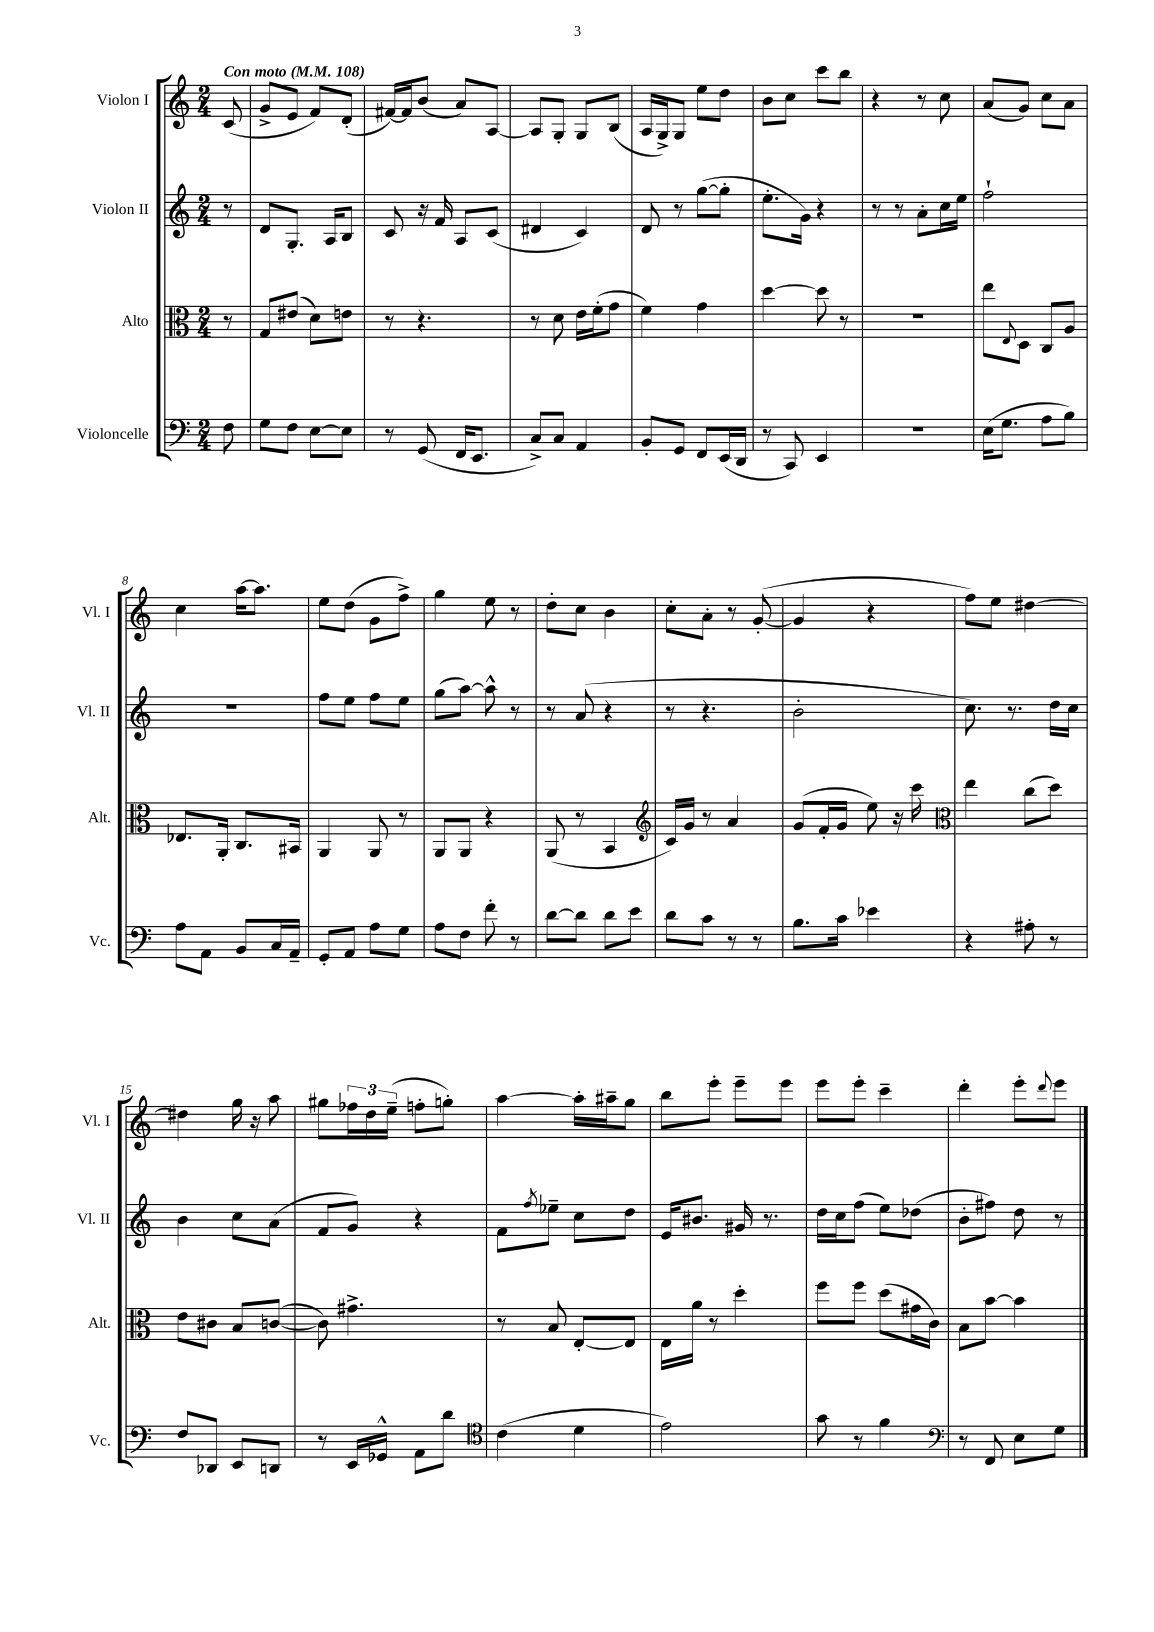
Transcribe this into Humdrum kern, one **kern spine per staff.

**kern	**kern	**kern	**kern
*part4	*part3	*part2	*part1
*staff4	*staff3	*staff2	*staff1
*I"Violoncelle	*I"Alto	*I"Violon II	*I"Violon I
*I'Vc.	*I'Alt.	*I'Vl. II	*I'Vl. I
*clefF4	*clefC3	*clefG2	*clefG2
*k[]	*k[]	*k[]	*k[]
*M2/4	*M2/4	*M2/4	*M2/4
*MM108	*MM108	*MM108	*MM108
=	=	=	=
!	!	!	!LO:TX:a:B:t=Con moto
8F\	8r	8r	(8c/
=1	=1	=1	=1
8G\L	8G/L	8d/L	8g^/L
8F\J	(8e#X/J	8.G'/J	8e/J
[8E\L	8d\L)	.	8f/L)
.	.	16A/KL	.
8E\J]	8en\J	8B/J	(8d'/J
=2	=2	=2	=2
8r	8r	8c/	[16f#X/LL)
.	.	.	16f#/J]
(8GG/	4.r	16r	(8b/J
.	.	16f/	.
16FF/KL	.	8A/L	8a/L)
8.EE/J	.	.	.
.	.	(8c/J	[8A/J
=3	=3	=3	=3
8C^/L)	8r	4d#X/	8A/L]
8C/J	8d\	.	8G'/J
4AA/	16e\LL	4c/)	8G/L
.	(16f'\J	.	.
.	8g\J	.	(8B/J
=4	=4	=4	=4
8BB'/L	4f\)	8d/	16A/LL
.	.	.	16G^/J)
8GG/J	.	8r	8G/J
8FF/L	4g\	([8gg\L	8ee\L
(16EE/L	.	8gg'\J]	8dd\J
16DD/JJ	.	.	.
=5	=5	=5	=5
8r	[4dd\	8.ee'\L	8b\L
8CC/)	.	.	8cc\J
.	.	16g\Jk)	.
4EE/	8dd\]	4r	8ccc\L
.	8r	.	8bb\J
=6	=6	=6	=6
2r	2r	8r	4r
.	.	8r	.
.	.	8a'\L	8r
.	.	16cc\L	8cc\
.	.	16ee\JJ	.
=7	=7	=7	=7
(16E\KL	8ee\L	2ff`\	(8a/L
8.G\J	.	.	.
.	8qqE/	.	.
.	8D\J	.	8g/J)
8A\L	8C/L	.	8cc\L
8B\J)	8A/J	.	8a\J
!!LO:LB:g=z
=8	=8	=8	=8
8A\L	8.E-X/L	2r	4cc\
8AA\J	.	.	.
.	16AA'/Jk	.	.
8BB/L	8.C/L	.	[16aa\KL
.	.	.	8.aa\J]
16C/L	.	.	.
16AA~/JJ	16BB#X/Jk	.	.
=9	=9	=9	=9
8GG'/L	4AA/	8ff\L	8ee\L
8AA/J	.	8ee\J	(8dd\J
8A\L	8AA/	8ff\L	8g\L
8G\J	8r	8ee\J	8ff^\J)
=10	=10	=10	=10
8A\L	8AA/L	(8gg\L	4gg\
8F\J	8AA/J	[8aa\J)	.
8f'\	4r	8aa^^\]	8ee\
8r	.	8r	8r
=11	=11	=11	=11
[8d\L	(8AA/	8r	8dd'\L
8d\J]	8r	(8a/	8cc\J
8d\L	4BB/	4r	4b\
8e\J	.	.	.
=12	=12	=12	=12
*	*clefG2	*	*
8d\L	16c/LL)	8r	8cc'\L
.	16g/JJ	.	.
8c\J	8r	4.r	8a'\J
8r	4a/	.	8r
8r	.	.	([8g'/
=13	=13	=13	=13
8.B\L	(8g/L	2b'\	4g/]
.	16f'/L	.	.
16c\Jk	16g/JJ	.	.
4e-X\	8ee\)	.	4r
.	16r	.	.
.	16ccc\	.	.
=14	=14	=14	=14
*	*clefC3	*	*
4r	4ee\	8.cc\)	8ff\L)
.	.	.	8ee\J
.	.	8.r	.
8A#X'\	(8cc\L	.	[4dd#X\
8r	8dd\J)	16dd\LL	.
.	.	16cc\JJ	.
!!LO:LB:g=z
=15	=15	=15	=15
8F/L	8e\L	4b\	4dd#X\]
8DD-X/J	8c#X\J	.	.
8EE/L	8B/L	8cc\L	16gg\
.	.	.	16r
8DDn/J	([8cn/J	(8a\J	8aa\
=16	=16	=16	=16
8r	8c\])	8f/L	8gg#X\L
16EE/LL	4.g#X^\	8g/J)	24ff-X\L
.	.	.	24dd\
16GG-X^^/JJ	.	.	.
.	.	.	(24ee~\JJ
8AA\L	.	4r	8ffn'\L
8d\J	.	.	8ggn'\J)
=17	=17	=17	=17
*clefC4	*	*	*
(4c\	8r	8f\L	[4aa\
.	.	8qff/	.
.	8B/	8ee-X~\J	.
4d\	[8E'/L	8cc\L	16aa'\LL]
.	.	.	16aa#X~\J
.	8E/J]	8dd\J	8gg\J
=18	=18	=18	=18
2e\)	16E\LL	16e/KL	8bb\L
.	16a\JJ	8.b#X/J	.
.	8r	.	8eee'\J
.	4dd'\	16g#X/	8eee~\L
.	.	8.r	.
.	.	.	8eee\J
=19	=19	=19	=19
8g\	8ff\L	16dd\LL	8eee\L
.	.	16cc\J	.
8r	8ff\J	(8ff\J	8eee'\J
4f\	(8dd\L	8ee\L)	4ccc~\
.	16g#X\L	(8dd-X\J	.
.	16c\JJ)	.	.
=20	=20	=20	=20
*clefF4	*	*	*
8r	8B\L	8b'\L	4ddd'\
8FF/	[8b\J	8ff#X\J)	.
8E\L	4b\]	8dd\	8eee'\L
.	.	.	8qqddd/
8G\J	.	8r	8eee\J
==	==	==	==
*-	*-	*-	*-
